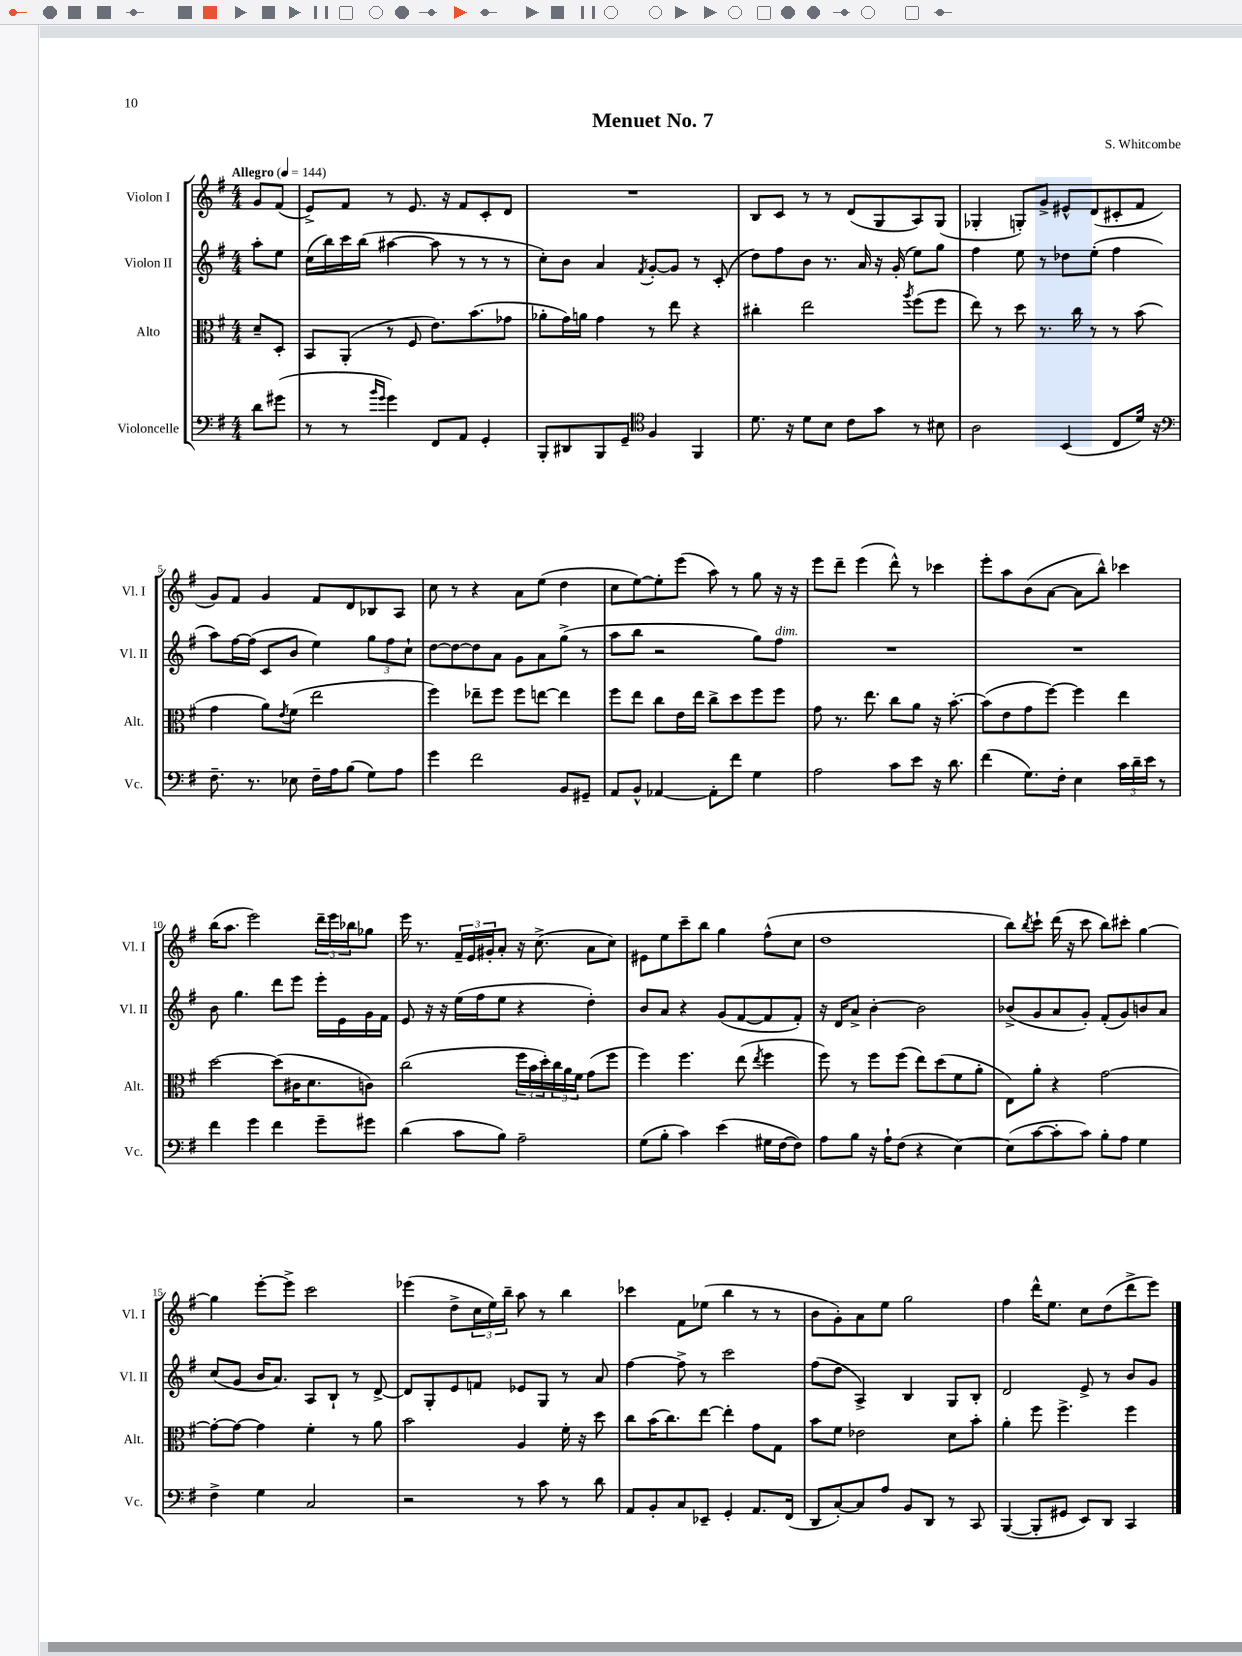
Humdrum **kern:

**kern	**kern	**kern	**kern
*staff4	*staff3	*staff2	*staff1
*clefF4	*clefC3	*clefG2	*clefG2
*k[f#]	*k[f#]	*k[f#]	*k[f#]
*M4/4	*M4/4	*M4/4	*M4/4
*MM144	*MM144	*MM144	*MM144
8d	8d~	8aa'	8g
(8g#	8D'	8ee	(8f#
=	=	=	=
8r	8BB	(16cc	8e^)
.	.	16bb)	.
8r	(8AA'	16ccc	8f#
.	.	(16bb	.
16qqb	.	.	.
16qqg	.	.	.
4g)	8r	[4aa#	8r
.	8F#	.	8.e
8FF#	8.e)	8aa#]	.
.	.	.	16r
8AA	.	8r	8f#
.	(8.b	.	.
4GG'	.	8r	8c'
.	8g-	8r	8d
=	=	=	=
8BBB'	8a-'	8cc')	1r
8DD#	16g)	8b	.
.	16a	.	.
8BBB	4g	4a	.
8GG~	.	.	.
*clefC4	*	*	*
.	.	8qf#	.
4F#	8r	[8g'	.
.	8ee	8g]	.
4FF#	4r	8r	.
.	.	(8c'	.
=	=	=	=
8.d	4cc#'	8dd)	8B
.	.	8ff#	8c
16r	.	.	.
8d	2ee	8b	8r
8B	.	8.r	8r
8c	.	.	(8d
.	.	16a	.
8g	.	16r	8G
.	.	(16g'	.
.	8qaa	.	.
8r	(8ff#	8ee)	8A)
8B#	8ff#	8gg	(8G
=	=	=	=
2A	8ee)	4ff#	4G-'
.	8r	.	.
.	8dd	8ee	8G')
.	8.r	8r	8g^
(4BB	.	8dd-	8e#^^
.	16cc	.	.
.	8r	(8ee'	(8d
8C	8r	4ff#	8c#'
16d)	(8b	.	8f#
16r	.	.	.
=	=	=	=
*clefF4	*	*	*
8.F#~	4g	8aa)	8g)
.	.	[16ff#	8f#
8.r	.	(16ff#]	.
.	8a)	8c	4g
.	8qe	.	.
8E-	(8f#	8b	.
16F#~	2ee	4ee)	8f#
16A	.	.	.
(8B	.	.	8d
8G)	.	12gg	8B-
.	.	12ff#	.
8A	.	.	8A
.	.	12cc`	.
=	=	=	=
4g	4ff#)	[8dd	8cc
.	.	8dd_	8r
2f#	8ee-~	8dd]	4r
.	8ff#	8a	.
.	8ff#	8g	8a
.	[8ee	8a	(8ee
8BB	4ee]	(8gg^	4dd
8GG#~	.	8r	.
=	=	=	=
8AA	8ff#	8aa	8cc
8BB^^	8ee	8bb	[8ee)
[4AA-	8cc	2r	8ee']
.	16e	.	(8eee
.	16ee	.	.
8AA-']	8cc^	.	8aa)
8f#	8dd	.	8r
4G	8ff#	8gg)	8gg
.	8ff#	8ff#	16r
.	.	.	16r
=	=	=	=
2A	8g	1r	8eee
.	8.r	.	8ddd~
.	.	.	(4eee
.	8.ee	.	.
8c	8cc	.	8ddd^^)
8e	8a	.	8r
16r	16r	.	4ccc-
8.d	[8.b'	.	.
=	=	=	=
(4f#	(8b]	1r	8eee'
.	8e	.	8aa
8.G)	8g	.	(8b
.	[8ff#)	.	[8a
16F#'	.	.	.
4E	4ff#]	.	8a]
.	.	.	8bb^^)
24c	4ee	.	4ccc-
24d~	.	.	.
24e	.	.	.
8r	.	.	.
=	=	=	=
4f#	[2dd	8b	(16bb
.	.	.	8.aa
.	.	4.gg	.
4g	.	.	2eee)
4f#	(8dd]	8ddd	.
.	16c#	8eee	.
.	8.d	.	.
8g~	.	16eee'	24ddd~
.	.	.	24eee
.	.	16e	.
.	.	.	24bb-
8g#	8c)	16g	8gg-
.	.	16f#	.
=	=	=	=
(4d	(2cc	8e	16eee
.	.	.	8.r
.	.	16r	.
.	.	16r	.
8c	.	(16ee	24f#~
.	.	.	24e
.	.	16ff#	.
.	.	.	24g#'
8B)	.	8ee	8a'
2A~	24ff#	4r	16r
.	24b	.	.
.	.	.	(8.cc^
.	24dd')	.	.
.	24cc	.	.
.	24a	.	.
.	24f#	.	.
.	(8g	4dd')	8a
.	8ff#	.	8cc)
=	=	=	=
(8G	4ff#)	8b	8e#
8B'	.	8a	8ee
4c)	4.ff#	4r	8ccc~
.	.	.	8bb
(4e	.	(8g	4gg
.	(8ee	[8f#	.
.	8qee	.	.
16G#	4ff#	8f#]	(8ff#^^
[16F#	.	.	.
8F#])	.	8f#')	8cc
=	=	=	=
8A	8ff#)	16r	1dd
.	.	16d	.
8B	8r	8a^	.
16r	8ff#	[4b'	.
16A`	.	.	.
(8F#	(8ff#	.	.
4r	8ee)	2b]	.
.	(8dd	.	.
[4E)	8f#	.	.
.	8a'	.	.
=	=	=	=
(8E]	8E)	(8b-^	8bb)
.	.	.	8qbb
[8c	8a'	8g	8ccc`
8c']	4r	8a	(16ddd
.	.	.	16r
8c)	.	8g')	8ccc
8B'	[2g	(8f#'	8bb)
8A	.	8g)	8ccc#'
4G	.	8b	[4gg
.	.	8a	.
=	=	=	=
4F#^	8g'_	(8cc	4gg]
.	8g_	8g	.
4G	4g]	16b	[8eee'
.	.	8.a)	.
.	.	.	8eee^]
2C	4f#'	8A	2ccc
.	.	8B`	.
.	8r	8r	.
.	8a	[8d^	.
=	=	=	=
2r	2b	8d]	(4eee-
.	.	8G'	.
.	.	8e	8dd^
.	.	8f	24cc
.	.	.	24ee)
.	.	.	24bb~
8r	4A	8e-	8aa
8c	.	8G	8r
8r	16f#'	8r	4bb
.	16r	.	.
8d	8dd	8a	.
=	=	=	=
8AA	8cc	[4ff#	4ccc-
8BB'	(16b	.	.
.	8.cc)	.	.
8C	.	8ff#^]	8f#
8EE-~	[8ee	8r	(8ee-
4GG'	4ee']	2ccc	4bb
8.AA	8g	.	8r
.	8G	.	8r
(16FF#	.	.	.
=	=	=	=
8DD	8b	(8ff#	8b
[8C')	8f#	8dd	8g')
8C]	2e-	4A^)	8a
8A	.	.	8ee
8BB	.	4B	2gg
8DD	.	.	.
8r	8d	8G	.
8CC	8b'	8B'	.
=	=	=	=
([4BBB	4a'	2d	4ff#
8BBB']	8ff#	.	16ddd^^
.	.	.	8.ee
8GG#	4.ff#^	.	.
8EE)	.	8e^	8cc
8DD	.	8r	(8dd
4CC	4ff#	8b	8ddd^
.	.	8g	8eee)
==	==	==	==
*-	*-	*-	*-
